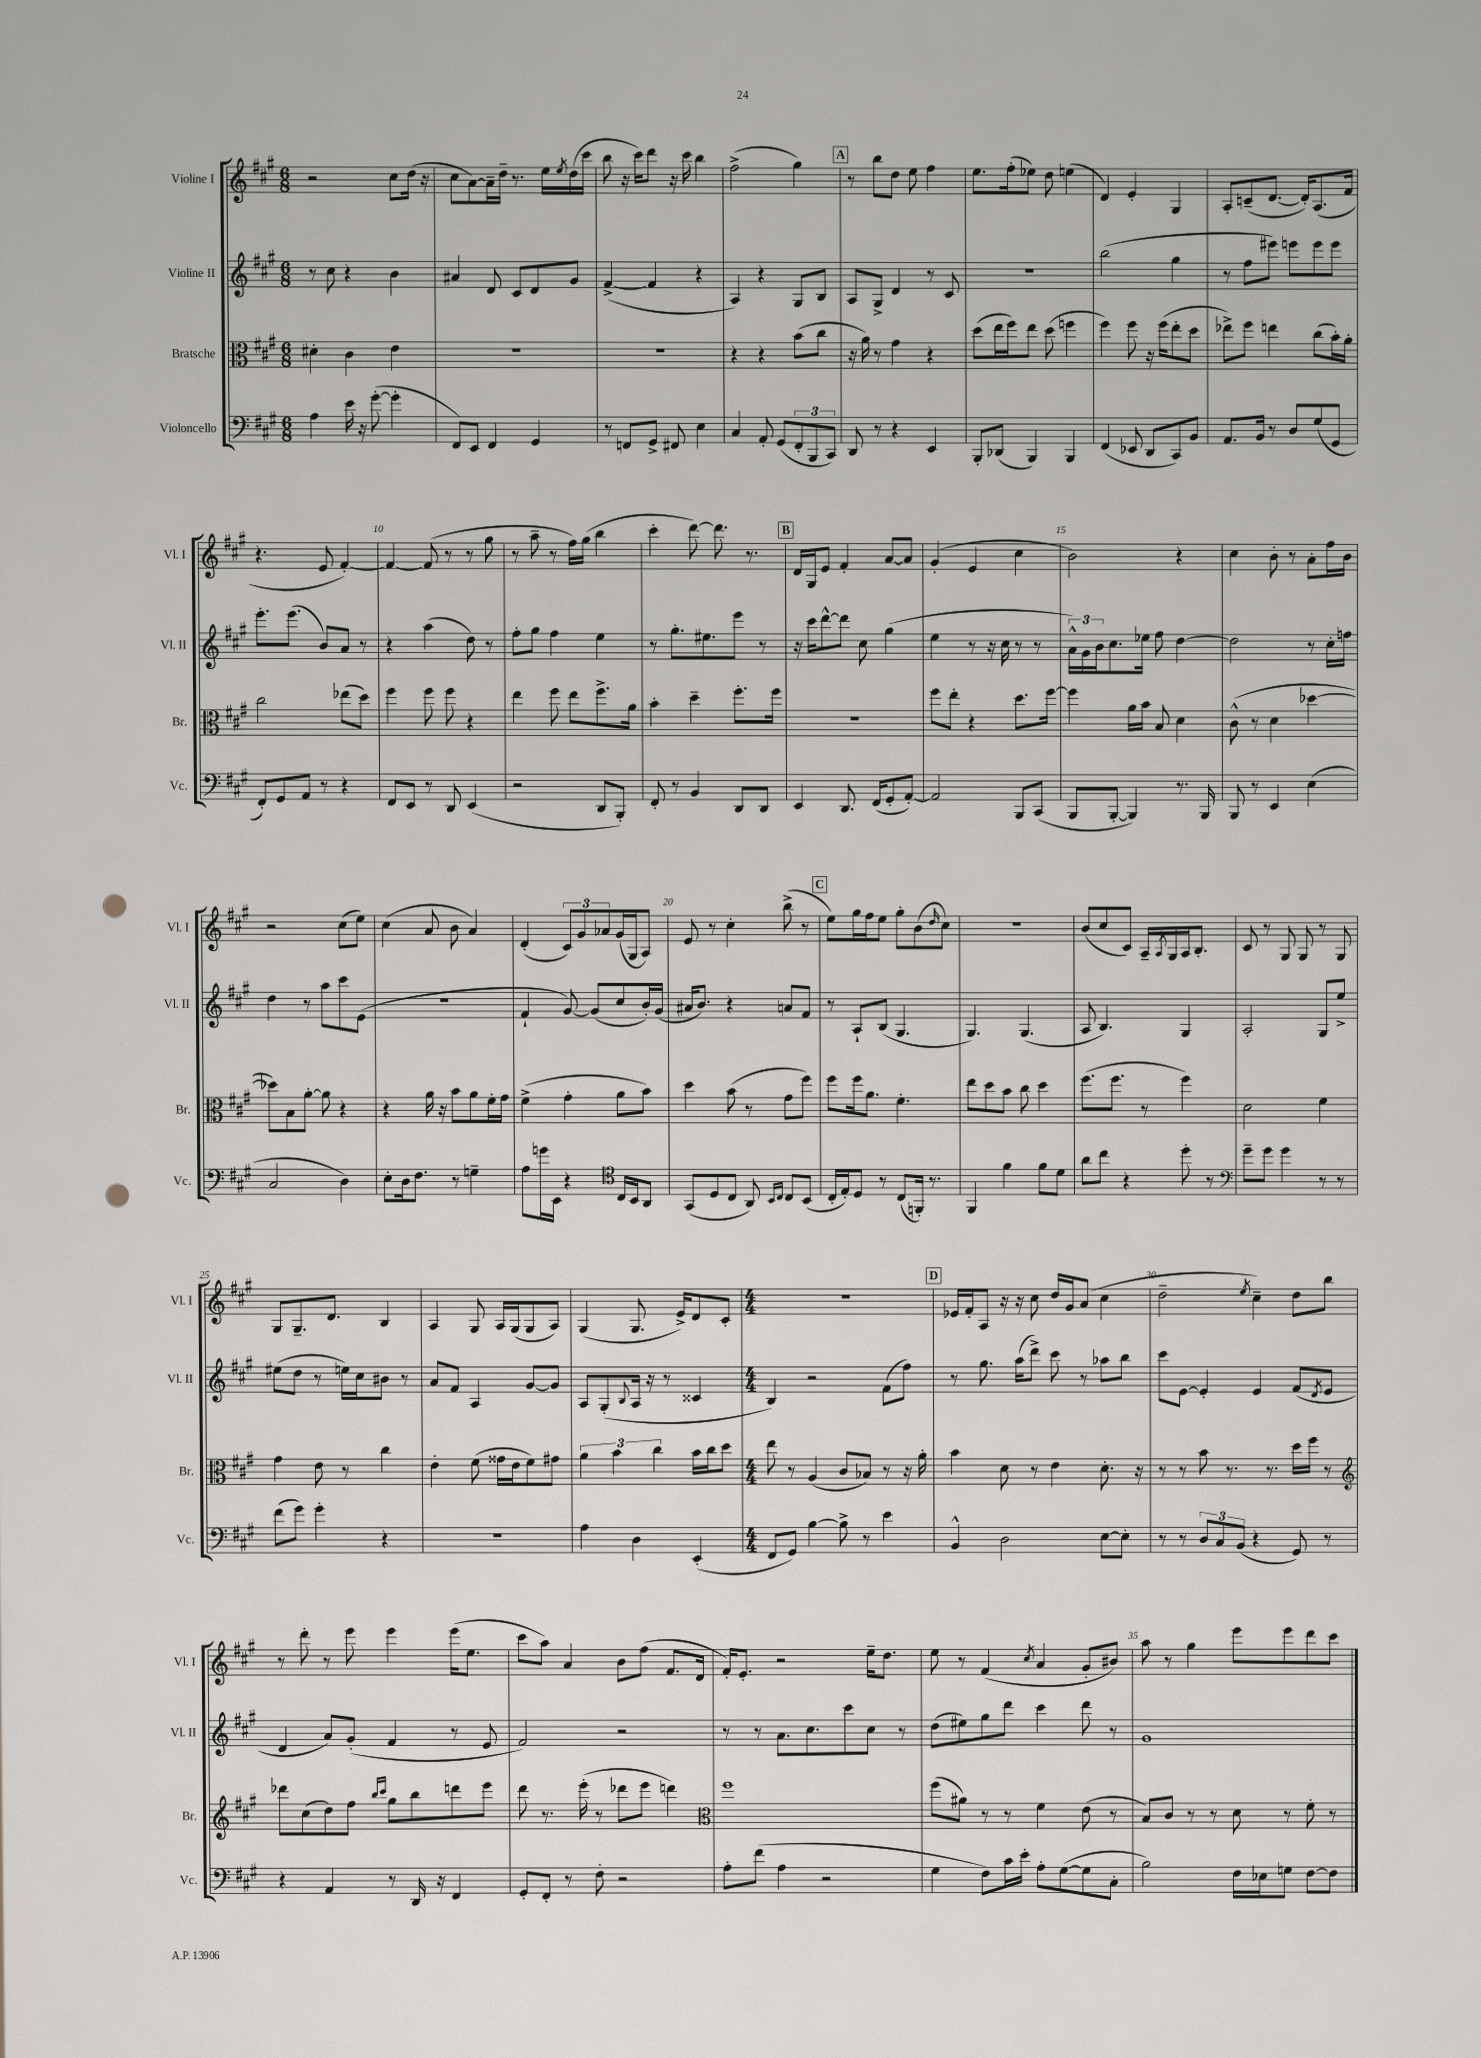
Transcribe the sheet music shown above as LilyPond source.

<<
\new StaffGroup <<
\new Staff = "s0" \with { instrumentName = "Violine I" shortInstrumentName = "Vl. I" } {
    \clef treble \key a \major \numericTimeSignature \time 6/8
    r2 cis''8 d''16( r16 |
    cis''8 a'8~) a'16-- d''16-- r8. e''16 \acciaccatura { e''8 } d''16( cis'''16 |
    b''8 r16 cis'''16) d'''8 r16 cis'''16 b''4 |
    fis''2->( gis''4) |
    \mark \markup { \box "A" } r8 b''8 d''8 e''8 fis''4 |
    e''8. fis''16-.( ees''8) d''8 e''4( |
    d'4) e'4-. gis4 |
    a8-. c'8--( d'8.~ d'16-.) a8.( fis'16 |
    r4. e'8 fis'4~-.) |
    fis'4~ fis'8( r8 r8 gis''8 |
    r8 a''8-- r8 fis''16) gis''16( b''4 |
    cis'''4-. d'''8~) d'''8. r8. |
    \mark \markup { \box "B" } d'16 gis16 e'8 fis'4-. a'8~ a'8 |
    gis'4-.( e'4 cis''4 |
    b'2) r4 |
    cis''4 b'8-. r8 a'8-. fis''16 b'16 |
    r2 cis''8( e''8) |
    cis''4( a'8 b'8 a'4) |
    d'4-.( \tuplet 3/2 { cis'8) gis'8 aes'8 } gis'16( gis16 a8) |
    e'8 r8 cis''4-. b''8->( r8 |
    \mark \markup { \box "C" } e''8) gis''16 fis''16 e''8 gis''8-. b'8( \grace { d''16 } cis''8) |
    R2. |
    b'8( cis''8 cis'8) a16-- \acciaccatura { a8 } gis16 a16 b8.-. |
    cis'8 r8 gis8 gis8 r8 gis8 |
    gis8 gis8.-- d'8. b4 |
    a4 gis8 a16 gis16( gis8 a8) |
    gis4( gis8. e'16->) d'8 cis'8-. |
    \numericTimeSignature \time 4/4 r1 |
    \mark \markup { \box "D" } ees'16 fis'16-. a8 r16 r16 cis''8 d''16 gis'16 a'8( cis''4 |
    d''2-- \acciaccatura { e''8 } cis''4--) d''8 b''8 |
    r8 d'''8-. r8 e'''8 e'''4 e'''16( e''8. |
    cis'''8 a''8) a'4 b'8 fis''8( fis'8. d'16 |
    fis'16-.) e'8.-. r2 e''16-- d''8. |
    e''8 r8 fis'4( \acciaccatura { cis''8 } a'4 gis'8-. bis'8) |
    a''8 r8 gis''4 e'''8 e'''8 d'''8 cis'''8 \bar "|." |
}
\new Staff = "s1" \with { instrumentName = "Violine II" shortInstrumentName = "Vl. II" } {
    \clef treble \key a \major \numericTimeSignature \time 6/8
    r8 cis''8 r4 b'4 |
    ais'4 d'8 cis'8 d'8 gis'8 |
    fis'4~->( fis'4 r4 |
    a4) r4 gis8 b8 |
    \mark \markup { \box "A" } a8 gis8-> d'4 r8 cis'8 |
    R2. |
    b''2( gis''4 |
    r8 fis''8 eis'''8) e'''8 e'''8 e'''8 |
    e'''8.-. e'''8.( b'8) a'8 r8 |
    r4 a''4( d''8) r8 |
    fis''8-. gis''8 fis''4 e''4 |
    r8 gis''8.-. eis''8. e'''8 r8 |
    \mark \markup { \box "B" } r16 cis'''16 d'''8~-^ d'''8 cis''8 gis''4( |
    e''4 r8 r16 cis''16 r8 r8 |
    \tuplet 3/2 { a'16-^) gis'16 b'16 } cis''8. ees''16 fis''8 d''4~ |
    d''2 r8 cis''16-. f''16 |
    d''4 r8 a''8 cis'''8 e'8( |
    R2. |
    fis'4-! gis'8~) gis'8( cis''8 b'16-.) gis'16( |
    ais'16 b'8.) r4 a'8 fis'8 |
    \mark \markup { \box "C" } r8 a8-! b8( gis4. |
    gis4.) gis4.( |
    a8 b4.) gis4 |
    a2-. gis8 e''8-> |
    eis''8( d''8 r8 e''16) cis''16 bis'8 r8 |
    a'8 fis'8 a4 gis'8~ gis'8 |
    a8 gis8-.( \appoggiatura { b8 } a16 r16 r8 cisis'4 |
    \numericTimeSignature \time 4/4 b4) r2 fis'8( fis''8) |
    \mark \markup { \box "D" } r8 gis''8. a''16( d'''8->) cis'''8 r8 aes''8 b''8 |
    cis'''8 e'8~ e'4-. e'4 fis'8( \acciaccatura { d'8 } e'8 |
    d'4 a'8) gis'8-.( fis'4 r8 e'8 |
    fis'2) r2 |
    r8 r8 a'8. cis''8. cis'''8 cis''8 r8 |
    d''8( eis''8) gis''8 d'''8 cis'''4 d'''8 r8 |
    gis'1 \bar "|." |
}
\new Staff = "s2" \with { instrumentName = "Bratsche" shortInstrumentName = "Br." } {
    \clef alto \key a \major \numericTimeSignature \time 6/8
    dis'4-. cis'4 e'4 |
    R2. |
    R2. |
    r4 r4 b'8( cis''8 |
    \mark \markup { \box "A" } r16 a'16) r8 gis'4 r4 |
    d''8( e''16 fis''16) e''8 d''8( f''4 |
    fis''4) fis''8 r16 fis''16( e''8-. d''8 |
    ees''8->) fis''8 e''4 cis''8( b'16-.) a'16-. |
    cis''2 ees''8( d''8) |
    fis''4 fis''8 fis''8 r4 |
    e''4 fis''8 e''8 fis''8.-> a'16 |
    b'4-. d''4-- fis''8.-. fis''16 |
    \mark \markup { \box "B" } R2. |
    fis''8 e''8-. r4 d''8. fis''16~ |
    fis''4 a'16 b'16 b8 d'4 |
    cis'8-^( r8 d'4 des''4~ |
    des''8) b8 a'8~-. a'8 r4 |
    r4 a'16 r16 b'8 a'8 fis'16-. gis'16 |
    fis'4->( gis'4-. a'8 b'8) |
    d''4 b'8( r8 gis'8 fis''8) |
    \mark \markup { \box "C" } fis''8 fis''16 a'8. fis'4.-. |
    e''8 d''8 b'8 cis''8 d''4 |
    fis''8.( fis''8. r8 fis''4) |
    d'2 fis'4 |
    gis'4 e'8 r8 cis''4 |
    e'4-. fis'8( gisis'16 e'16 fis'8) gis'8 |
    \tuplet 3/2 { a'4 b'4 cis''4 } b'16 cis''16 d''8 |
    \numericTimeSignature \time 4/4 e''8 r8 a4( cis'8 bes8) r8 r16 a'16-. |
    \mark \markup { \box "D" } b'4 d'8 r8 e'4 d'8.-. r16 |
    r8 r8 b'8 r8. r8. d''16 fis''16 r8 |
    \clef treble des'''8 cis''8( d''8) fis''8 \grace { b''16 cis'''16 } gis''8 b''8 d'''8 e'''8 |
    d'''8 r8. e'''16-.( r8 des'''8 e'''8 d'''4) |
    \clef alto fis''1 |
    fis''8( ais'8) r8 r8 fis'4 e'8( r8 |
    b8) cis'8 r8 r8 d'8 r8 fis'8-. r8 \bar "|." |
}
\new Staff = "s3" \with { instrumentName = "Violoncello" shortInstrumentName = "Vc." } {
    \clef bass \key a \major \numericTimeSignature \time 6/8
    a4 e'16 r16 gis'8~-.( gis'4-. |
    fis,8) e,8 fis,4 gis,4 |
    r8 f,8 gis,8-> fis,8 e4 |
    cis4 a,8-. gis,8( \tuplet 3/2 { fis,8-. b,,8 cis,8) } |
    \mark \markup { \box "A" } d,8 r8 r4 e,4 |
    b,,8-. des,8( b,,4) b,,4 |
    fis,4( ees,8 d,8 cis,8) b,8 |
    a,8. b,16 r8 d8 gis8( gis,8 |
    fis,8-.) gis,8 a,8 r8 r4 |
    fis,8 e,8 r8 d,8 e,4( |
    r2 d,8 b,,8-.) |
    fis,8-. r8 b,4 d,8 d,8 |
    \mark \markup { \box "B" } e,4 d,8. fis,16( gis,8-. a,8~-.) |
    a,2 b,,8 cis,8( |
    b,,8 b,,8~-. b,,4) r8. b,,16 |
    b,,8 r8 e,4 e4( |
    cis2 d4) |
    e8-. d16 fis8. r8 g4-- |
    a8 g'16 e,16 r4 \clef tenor cis16 b,16 a,8 |
    gis,8( d8 cis8 a,8) \grace { b,16 cis16 } cis8 b,8( |
    \mark \markup { \box "C" } cis16-. e16-.) d8 r8 cis8( f,16-.) r8. |
    fis,4 fis'4 fis'8 d'8 |
    a'8 cis''8 r4 d''8-. r8 |
    \clef bass gis'8-- gis'8 gis'4 r8 r8 |
    fis'8( gis'8) gis'4-. r4 |
    R2. |
    a4 d4 e,4-.( |
    \numericTimeSignature \time 4/4 fis,8 gis,8) b4~ b8-> r8 e'4 |
    \mark \markup { \box "D" } b,4-^ d2 e8~ e8-. |
    r8 r8 \tuplet 3/2 { d8 cis8 b,8( } r4 gis,8) r8 |
    r4 a,4 r8 d,16 r16 fis,4 |
    gis,8-. fis,8-. r8 fis8-. r2 |
    a8-. fis'8( a4 r2 |
    gis4 fis8) cis'16 e'16-. a8-. gis8~( gis8 cis8-. |
    b2) fis16 ees16 g8 fis8~ fis8 \bar "|." |
}
>>
>>
\layout { \context { \Score \override BarNumber.break-visibility = ##(#f #t #t) barNumberVisibility = #(every-nth-bar-number-visible 5) } }
